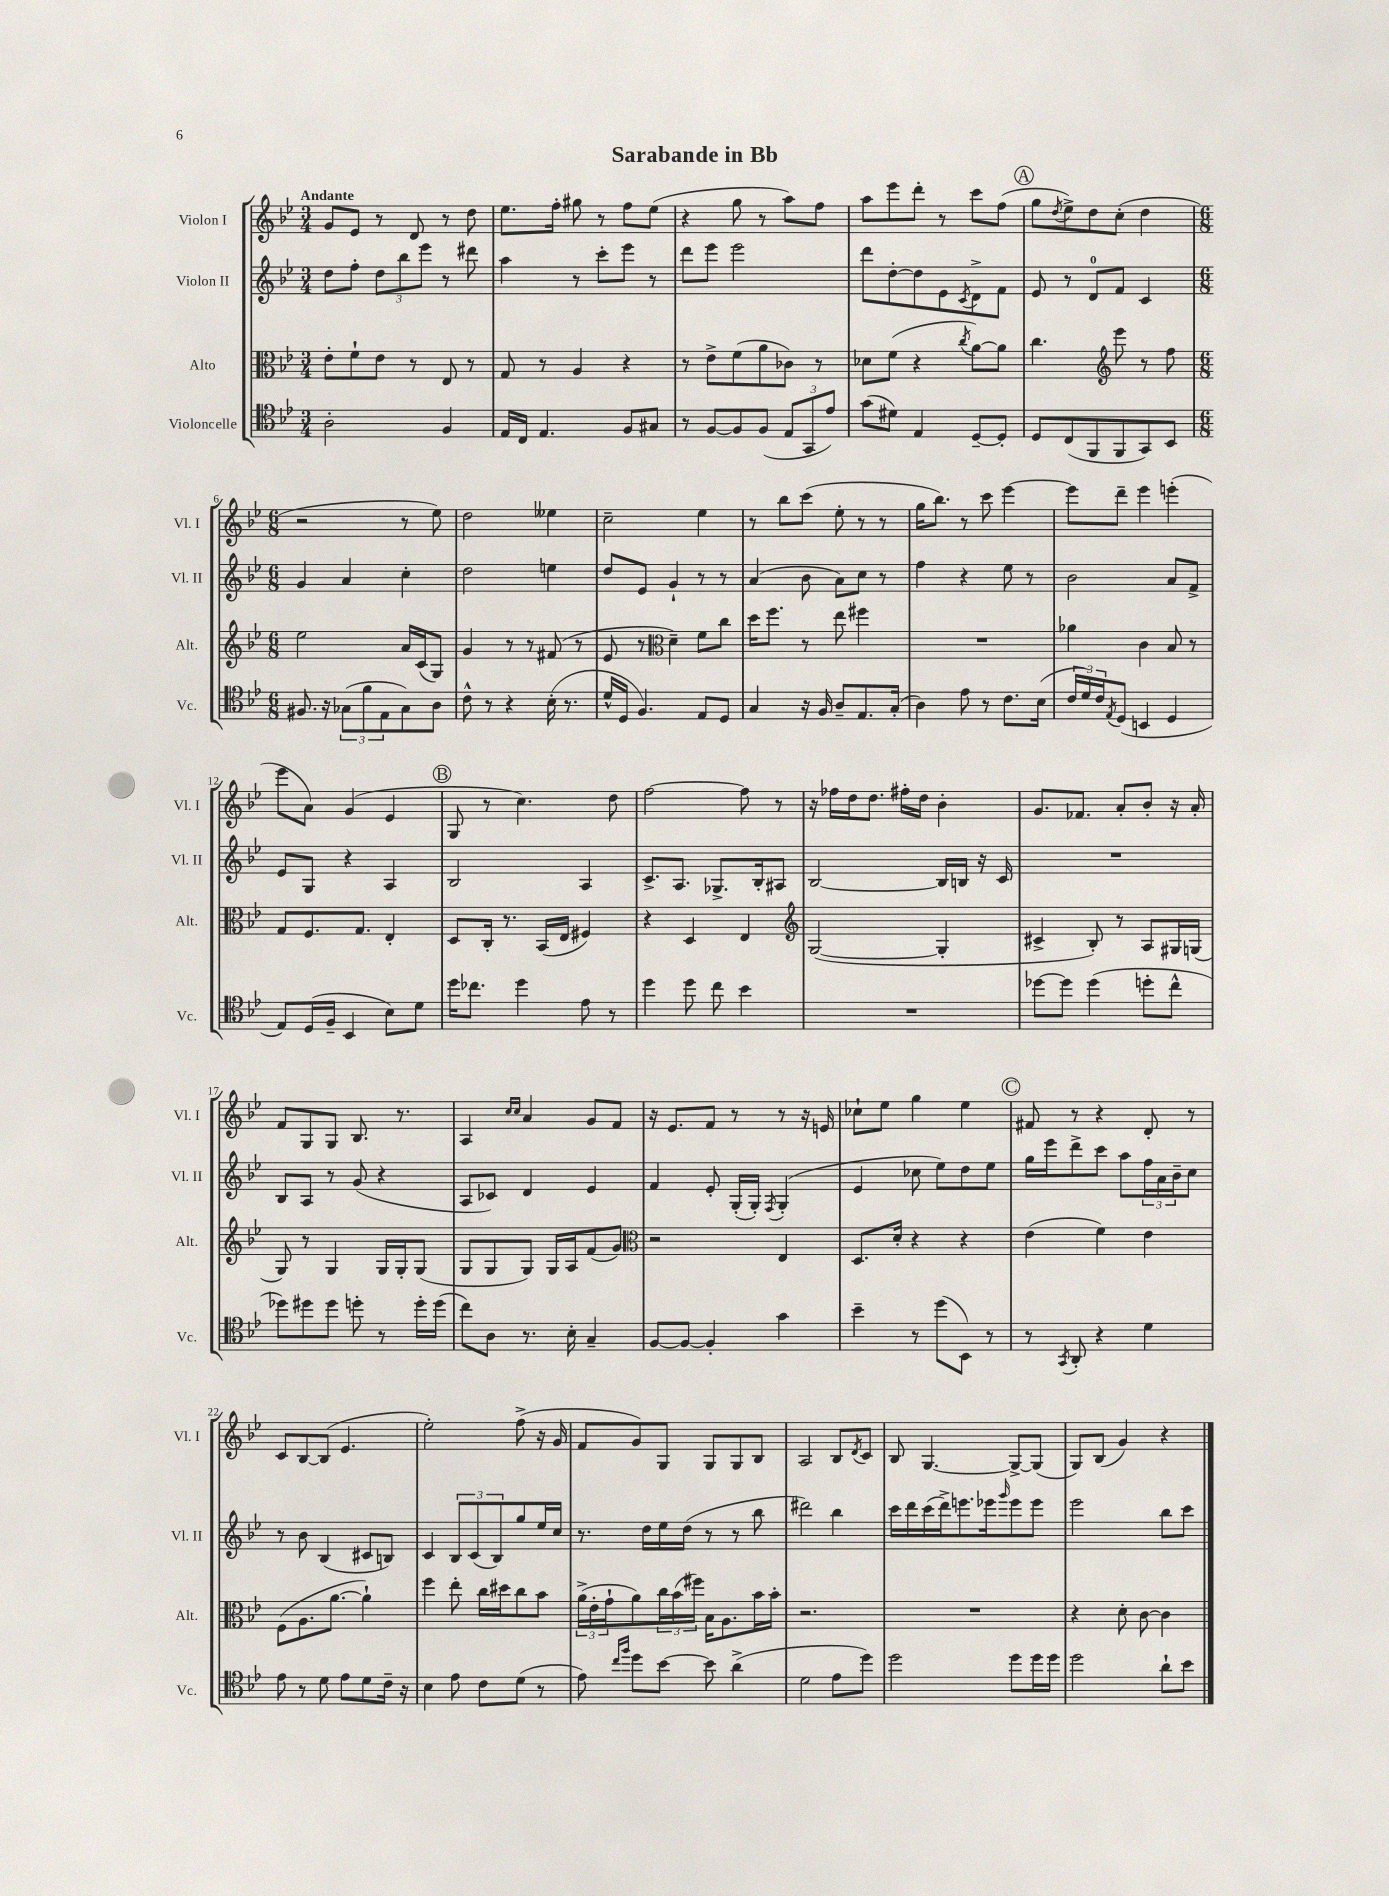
\header { title = "Sarabande in Bb" }
<<
\new StaffGroup <<
\new Staff = "s0" \with { instrumentName = "Violon I" shortInstrumentName = "Vl. I" } {
    \clef treble \key bes \major \numericTimeSignature \time 3/4 \tempo "Andante"
    g'8 ees'8 r8 d'8 r8 d''8 |
    ees''8. f''16-. gis''8 r8 f''8 ees''8( |
    r4 g''8 r8 a''8) f''8 |
    a''8 ees'''8 d'''8-. r8 c'''8 f''8( |
    \mark \markup { \circle "A" } g''8 \acciaccatura { d''8 } ees''8->) d''8 c''8-.( d''4 |
    \numericTimeSignature \time 6/8 r2 r8 ees''8) |
    d''2 eeses''4 |
    c''2-- ees''4 |
    r8 bes''8 c'''8( ees''8-. r8 r8 |
    g''16 bes''8.) r8 c'''8 ees'''4~ |
    ees'''8 d'''8-- ees'''4 e'''4-.( |
    ees'''8 a'8) g'4( ees'4 |
    \mark \markup { \circle "B" } g8 r8 c''4.) d''8 |
    f''2~ f''8 r8 |
    r16 fes''16 d''16 d''8. fis''16-. d''16 bes'4-. |
    g'8. fes'8. a'8-. bes'8-. r16 a'16-. |
    f'8 g8 g8 bes8. r8. |
    a4 \grace { c''16 c''16 } a'4 g'8 f'8 |
    r16 ees'8. f'8 r8 r8 r16 e'16 |
    ces''8-! ees''8 g''4 ees''4 |
    \mark \markup { \circle "C" } fis'8 r8 r4 d'8-. r8 |
    c'8 bes8~ bes8( ees'4. |
    ees''2-.) f''8->( r16 g'16 |
    f'8 g'8) g8 g8 g8 bes8 |
    a2 bes8 \acciaccatura { d'8 } c'8 |
    bes8 g4.~ g8~-> g8( |
    g8) bes8( g'4) r4 \bar "|." |
}
\new Staff = "s1" \with { instrumentName = "Violon II" shortInstrumentName = "Vl. II" } {
    \clef treble \key bes \major \numericTimeSignature \time 3/4
    d''8 f''8-. \tuplet 3/2 { d''8 bes''8 ees'''8 } r8 dis'''8 |
    a''4 r8 c'''8-. ees'''8 r8 |
    d'''8 ees'''8 ees'''2 |
    d'''8 d''8~-. d''8 ees'8 \acciaccatura { c'8 } d'8-> f'8 |
    \mark \markup { \circle "A" } ees'8 r8 d'8-0 f'8 c'4 |
    \numericTimeSignature \time 6/8 g'4 a'4 c''4-. |
    d''2 e''4 |
    d''8 ees'8 g'4-! r8 r8 |
    a'4( bes'8 a'8) c''8 r8 |
    f''4 r4 ees''8 r8 |
    bes'2 a'8 f'8-> |
    ees'8 g8 r4 a4 |
    \mark \markup { \circle "B" } bes2 a4 |
    c'8.-> a8. ges8.-> bes16-. ais8 |
    bes2~ bes16 b16 r16 c'16 |
    R2. |
    bes8 a8 r8 g'8( r4 |
    a8 ces'8) d'4 ees'4 |
    f'4 ees'8-. g16-.( g16-.) \acciaccatura { f8 } g4-.( |
    ees'4 ces''8 ees''8) d''8 ees''8 |
    \mark \markup { \circle "C" } g''16 ees'''16 d'''8-> c'''8 a''8 \tuplet 3/2 { f''16 a'16 bes'16-- } c''8 |
    r8 bes'8 bes4( cis'8 b8) |
    c'4 \tuplet 3/2 { bes8 c'8( bes8) } g''8 ees''16 c''16 |
    r8. d''16 ees''16 d''16( r8 r8 bes''8 |
    dis'''2) bes''4 |
    c'''16 d'''16 c'''16( d'''16->) e'''8. ees'''16 \grace { g'''16 } ees'''8 ees'''8 |
    ees'''2 bes''8 c'''8 \bar "|." |
}
\new Staff = "s2" \with { instrumentName = "Alto" shortInstrumentName = "Alt." } {
    \clef alto \key bes \major \numericTimeSignature \time 3/4
    ees'8-. f'8-! ees'8 r8 ees8 r8 |
    g8 r8 a4 r4 |
    r8 ees'8-> f'8( a'8 ces'8) r8 |
    des'8 f'8( r4 \acciaccatura { c''8 } a'8~) a'8 |
    \mark \markup { \circle "A" } c''4. \clef treble ees'''8 r8 f''8 |
    \numericTimeSignature \time 6/8 ees''2 a'16 c'16( g8) |
    g'4 r8 r8 fis'8( r8 |
    ees'8 r8 \clef alto d'4--) f'8 c''8 |
    d''16 f''8. r8 ees''8 fis''4 |
    R2. |
    aes'4 c'4 bes8 r8 |
    g8 f8. g8. ees4-. |
    \mark \markup { \circle "B" } d8 c16-. r8. bes,16( ees16 fis4) |
    r4 d4 ees4 |
    \clef treble g2~( g4-. |
    cis'4-> bes8-.) r8 a8 gis16 g16( |
    g8) r8 g4 g16 g16-. g8( |
    g8 g8 g8) g16 a16 f'8( g'8) |
    \clef alto r2 ees4 |
    d8. d'16-. r4 r4 |
    \mark \markup { \circle "C" } ees'4( f'4) ees'4 |
    f8( a8. a'8.~ a'4-!) |
    f''4 ees''8-. c''16 dis''16 c''8 bes'8 |
    \tuplet 3/2 { a'16->( ees'16-. g'16-! } a'8) \tuplet 3/2 { c''16 bes'16( fis''16) } bes16 a8. bes'16 bes'16-. |
    r2. |
    R2. |
    r4 d'8-. c'8~ c'4 \bar "|." |
}
\new Staff = "s3" \with { instrumentName = "Violoncelle" shortInstrumentName = "Vc." } {
    \clef tenor \key bes \major \numericTimeSignature \time 3/4
    a2-. f4 |
    ees16 c16 ees4. f8 gis8 |
    r8 f8~ f8 f8( \tuplet 3/2 { ees8 g,8 ees'8) } |
    g'8( dis'8) ees4 d8~-- d8-. |
    \mark \markup { \circle "A" } d8 c8( f,8 f,8 g,8) bes,8 |
    \numericTimeSignature \time 6/8 fis8. r16 \tuplet 3/2 { ges8( f'8 ees8 } ges8) a8 |
    c'8-^ r8 r4 bes16-.( r8. |
    d'16-^ d16 f4.) ees8 d8 |
    g4 r16 f16 a8-- ees8. g16-.( |
    a4) ees'8 r8 c'8. bes16( |
    \tuplet 3/2 { c'16 d'16) c'16 } \acciaccatura { ees8 } d8( b,4 d4 |
    ees8) d16( f16-- bes,4 bes8) d'8 |
    \mark \markup { \circle "B" } d''16 ces''8. d''4 ees'8 r8 |
    d''4 d''8 c''8 bes'4 |
    R2. |
    des''8~ des''8 des''4( d''8-. c''8-^ |
    des''8) dis''8 dis''8 d''8-. r8 d''16-. d''16( |
    c''8) a8 r8. bes16-. g4-- |
    f8~ f8~ f4-. g'4 |
    bes'4-- r8 d''8( bes,8) r8 |
    \mark \markup { \circle "C" } r8 \acciaccatura { g,8 } a,8-. r4 d'4 |
    ees'8 r8 d'8 ees'8 d'8 c'16-- r16 |
    bes4 ees'8 c'8 d'8( r8 |
    ees'8) \grace { c''16 f''16 } d''8 bes'8~ bes'8 a'4->( |
    d'2 ees'8 d''8) |
    d''2 d''8 d''16 d''16 |
    d''2 a'8-! bes'8 \bar "|." |
}
>>
>>
